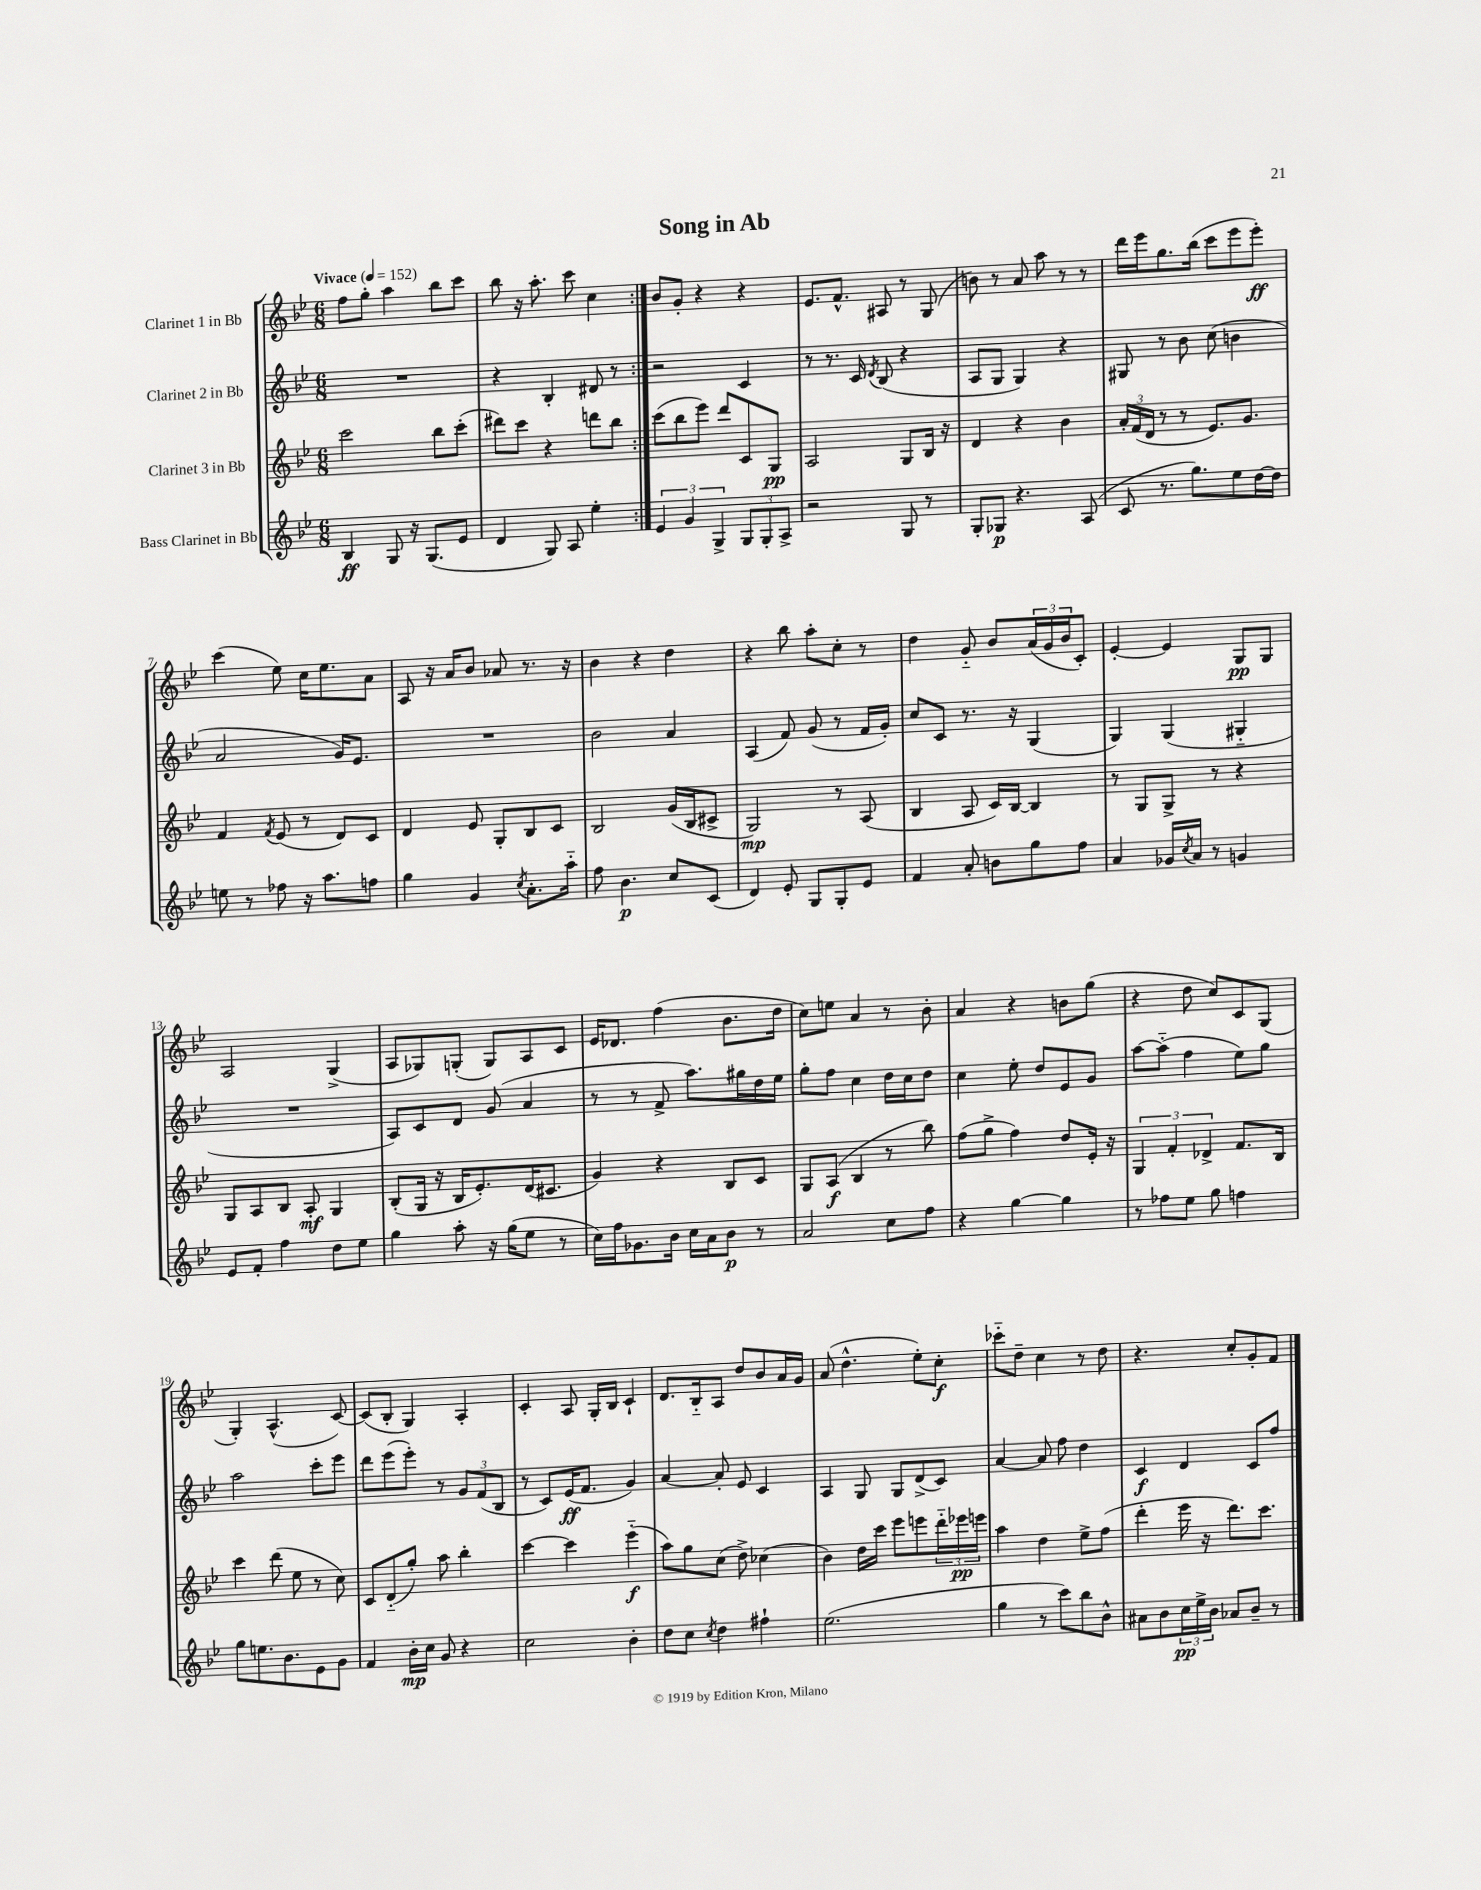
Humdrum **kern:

**kern	**kern	**kern	**kern
*staff4	*staff3	*staff2	*staff1
*clefG2	*clefG2	*clefG2	*clefG2
*k[b-e-]	*k[b-e-]	*k[b-e-]	*k[b-e-]
*M6/8	*M6/8	*M6/8	*M6/8
*MM152	*MM152	*MM152	*MM152
4B-	2ccc	2.r	8ff
.	.	.	8gg'
8G	.	.	4aa
16r	.	.	.
(8.G	.	.	.
.	8bb-	.	8bb-
8e-	(8ccc'	.	8ccc
=	=	=	=
4d	8ddd#)	4r	8bb-
.	8ccc	.	16r
.	.	.	8.aa'
8G)	4r	4B-'	.
8A	.	.	8ccc
4ee-'	8ddd	8d#	4cc
.	8bb-	8r	.
=:|!	=:|!	=:|!	=:|!
6e-	(8ccc	2r	8b-
.	8bb-	.	8g'
6g	.	.	.
.	8eee-)	.	4r
6G^	.	.	.
.	8ddd	.	.
12G	8c	4c	4r
12G'	.	.	.
.	8G	.	.
12A^	.	.	.
=	=	=	=
2r	2A	8r	8.e-
.	.	8.r	.
.	.	.	8.f^^
.	.	16c	.
.	.	8qd	.
.	.	(8B-	8A#
8G	8G	4r	8r
8r	16B-	.	(8G
.	16r	.	.
=	=	=	=
8G'	4d	8A	8b)
8G-	.	8G	8r
4.r	4r	4G)	8a
.	.	.	8aa
.	4b-	4r	8r
(8A	.	.	8r
=	=	=	=
8c	24a'	8G#	16ddd
.	(24f	.	.
.	.	.	16eee-
.	24d	.	.
8.r	8r	8r	8.gg
.	8r	8b-	.
8.gg)	.	.	(16bb-
.	8.e-)	(8cc	8ccc
8ee-	.	4b	8eee-
.	8.g	.	.
[16dd	.	.	8eee-')
16dd]	.	.	.
=	=	=	=
8ee	4f	2a	(4ccc
8r	.	.	.
.	8qf	.	.
8ff-	(8e-	.	8ee-)
16r	8r	.	16cc
8.aa	.	.	8.ee-
.	8d)	16g)	.
.	.	8.e-	.
8ff	8c	.	8a
=	=	=	=
4gg	4d	2.r	8A
.	.	.	16r
.	.	.	16a
4g	8e-	.	8b-
.	8G'	.	8a-
8qcc	.	.	.
8.a'	8B-	.	8.r
.	8c	.	.
16aa'~	.	.	16r
=	=	=	=
8ff	2B-	2b-	4b-
4.b-	.	.	.
.	.	.	4r
8cc	(16g	4a	4dd
.	16B-	.	.
(8c	8c#^	.	.
=	=	=	=
4d)	2G)	(4A	4r
8e-'	.	8f)	8bb-
8G	.	(8g	8aa'
8G'	8r	8r	8cc'
8e-	(8A	16f	8r
.	.	16g')	.
=	=	=	=
4f	4B-	8cc	4dd
.	.	8c	.
8a'	8A	8.r	8g'~
8b	16c)	.	8b-
.	[16B-	16r	.
8gg	4B-]	(4G	(24a
.	.	.	24g
.	.	.	24b-
8ff	.	.	8c')
=	=	=	=
4a	8r	4G)	[4e-'
.	8G	.	.
16g-	8G^	(4G	4e-]
8qcc	.	.	.
16a	.	.	.
8r	8r	.	.
4g	4r	4G#'~	8G
.	.	.	8G
=	=	=	=
8e-	8G	2.r	2A
8f'	8A	.	.
4ff	8B-	.	.
.	8A'	.	.
8dd	4G	.	(4G^
8ee-	.	.	.
=	=	=	=
4gg	(8B-'	8A)	8A
.	16G	8c	8G-)
.	16r	.	.
8aa'	16B-	8d	(8G'
.	8.e-')	.	.
16r	.	(8g	8G)
(16gg	.	.	.
8ee-	(16d	4a	8A
.	8.c#	.	.
8r	.	.	8c
=	=	=	=
16cc)	4g)	8r	16e-
16ff	.	.	8.d-
8.g-	.	8r	.
.	4r	8f^	(4ff
16b-	.	.	.
16cc	.	8.aa)	.
16a	.	.	.
8b-	8B-	.	8.b-
.	.	16gg#	.
8r	8c	16dd	.
.	.	16ee-	16dd
=	=	=	=
2a	8G	8gg'	8cc)
.	(8A	8ff	8ee
.	4B-	4cc	4a
8cc	8r	16dd	8r
.	.	16cc	.
8ff	8bb-)	8dd	8b-'
=	=	=	=
4r	(8ff	4cc	4a
.	8gg^	.	.
[4gg	4ff)	8ee-'	4r
.	.	8dd	.
4gg]	8dd	8e-	8b
.	16e-'	8g	(8gg
.	16r	.	.
=	=	=	=
8r	6G	[8aa	4r
8ff-	.	(8aa'~]	.
.	6f'	.	.
8ee-	.	4ff	8dd
.	6d-^	.	.
8gg	.	.	8cc)
4ff	8.f	8ee-)	8c
.	.	8gg	(8G
.	16B-	.	.
=	=	=	=
8gg	4ccc	2aa	4G')
8.ee	.	.	.
.	(8ddd	.	(4.A^^
8.b-	.	.	.
.	8ee-	.	.
8e-	8r	8ccc'	.
8g	8cc)	8eee-	[8c)
=	=	=	=
4f	8c	8ddd	(8c]
.	(8d'~	(8eee-	8B-'
16b-'	8gg')	8eee-')	4G)
16cc	.	.	.
8g	8aa	8r	.
4r	4bb-'	12g	4A'
.	.	(12f	.
.	.	12B-	.
=	=	=	=
2cc	[4ccc	8r	4c'
.	.	8c)	.
.	4ccc]	(16e-	8A
.	.	8.f	.
.	.	.	16G'
.	.	.	16B-
4b-'	(4eee-'~	4g)	4c`
=	=	=	=
8dd	8aa)	[4a	8.d
8cc	8gg	.	.
.	.	.	16B-'~
8qcc	.	.	.
4dd	(8cc	8a']	8A
.	8dd^)	8e-	8dd
4ff#`	(4cc-	4c	8b-
.	.	.	16a
.	.	.	16g
=	=	=	=
(2.ee-	4b-)	4A	(8a
.	.	.	4.dd^^
.	16dd	8G	.
.	16ccc	.	.
.	8eee-	8G	.
.	8eee	(8d^	8ee-')
.	24ddd'~	8c)	8cc'
.	24eee-	.	.
.	24eee	.	.
=	=	=	=
4gg	4aa	[4a	8ccc-'~
.	.	.	8dd~
8r	4dd	8a]	4cc
8ccc)	.	8ff	.
8bb-	8ee-^	4dd	8r
8b-^^	(8ff	.	8dd
=	=	=	=
8a#	4ddd'	4c	4.r
8b-	.	.	.
24cc	16eee-	4d	.
24ee-^	.	.	.
.	16r	.	.
24b-	.	.	.
8a-	8.ddd)	.	8cc'
8b-~	.	8c	8g'
.	8.ccc	.	.
8r	.	8ff	8f
==	==	==	==
*-	*-	*-	*-
